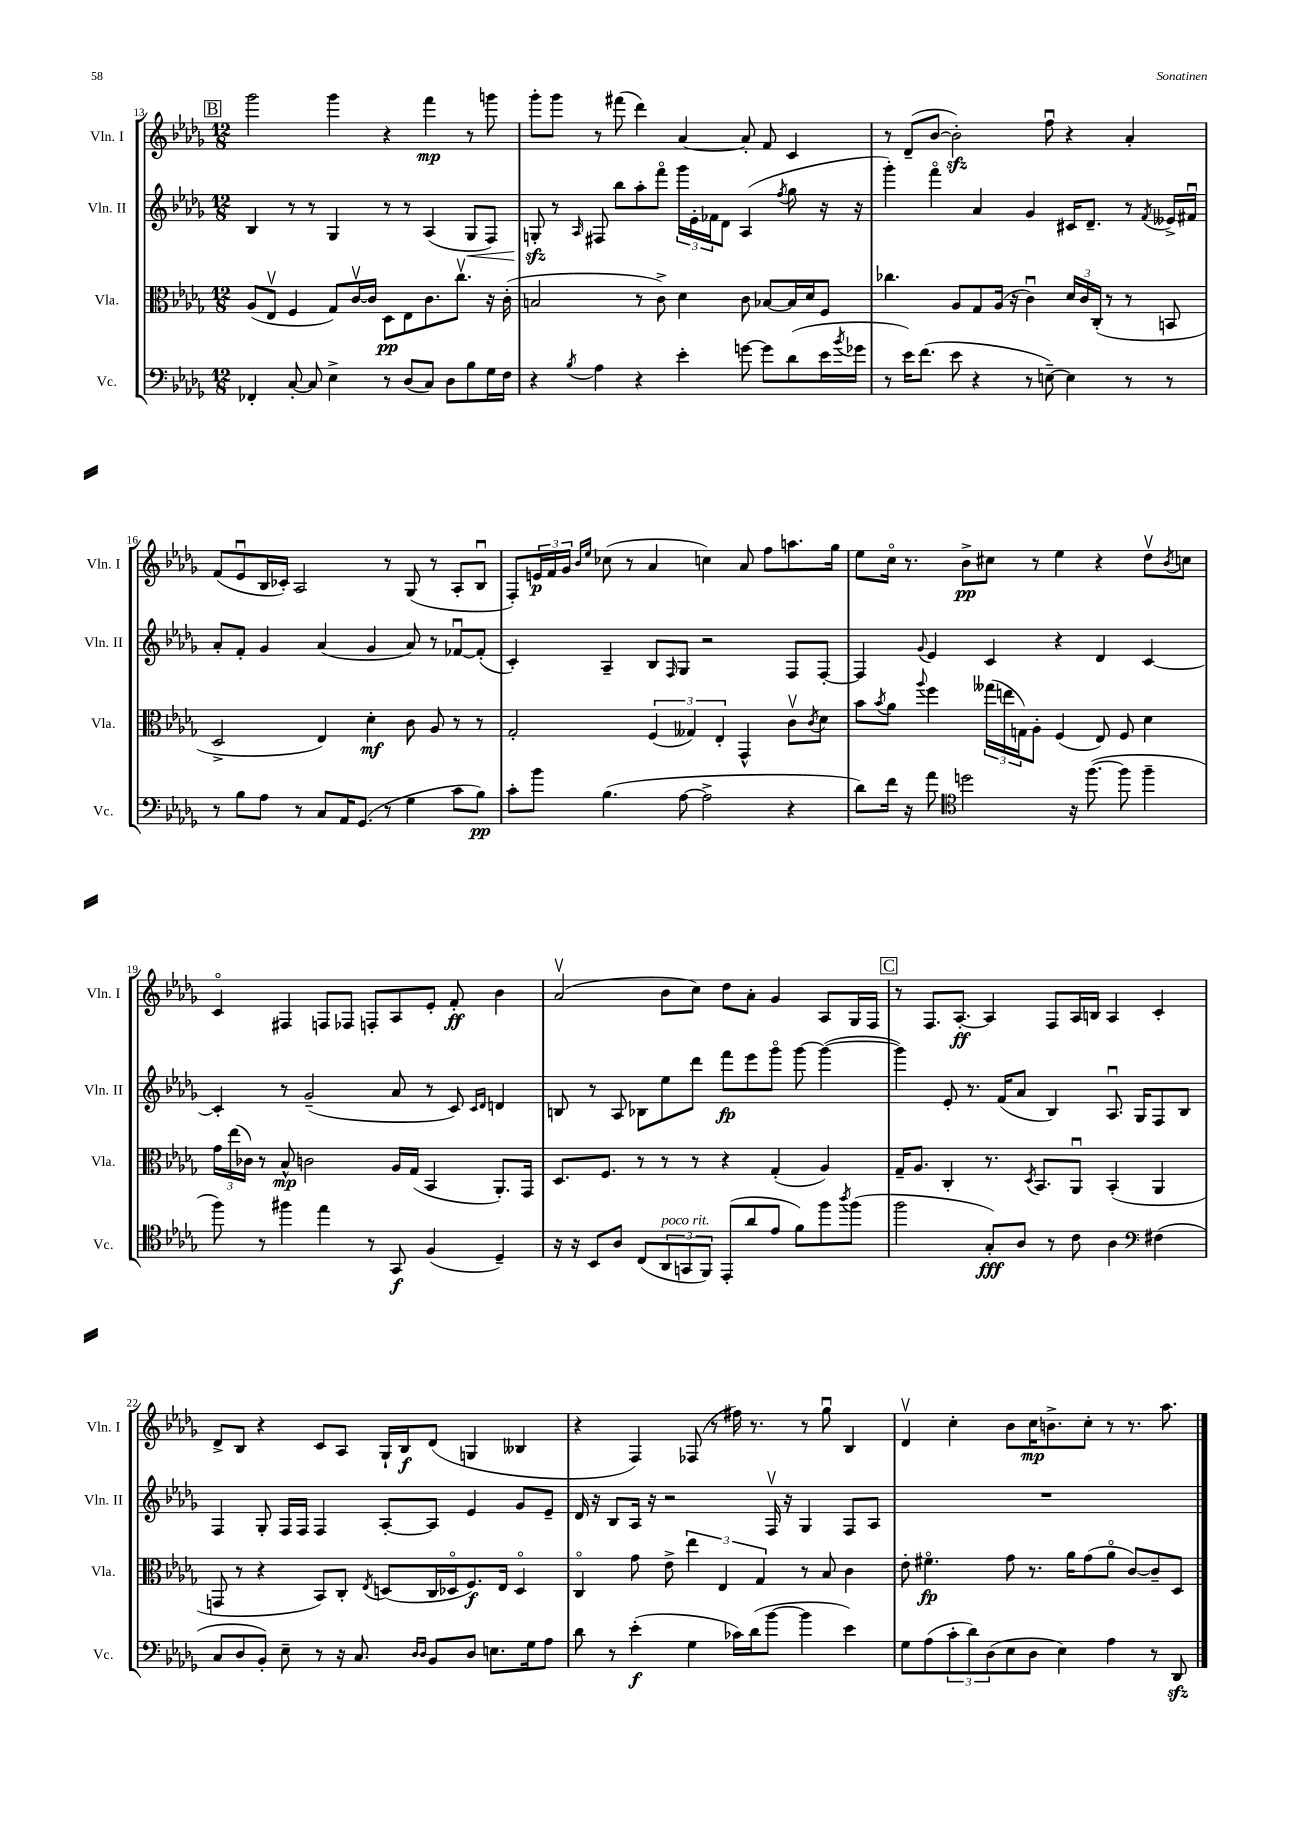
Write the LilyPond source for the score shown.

<<
\new StaffGroup <<
\new Staff = "s0" \with { instrumentName = "Vln. I" shortInstrumentName = "Vln. I" } {
    \clef treble \key des \major \numericTimeSignature \time 12/8
    \mark \markup { \box "B" } ges'''2 ges'''4 r4 f'''4\mp r8 g'''8 |
    ges'''8-. ges'''8 r8 fis'''8( des'''4) aes'4~ aes'8-. f'8 c'4 |
    r8 des'8--( bes'8~ bes'2-.\sfz) f''8\downbow r4 aes'4-. |
    f'8( ees'8\downbow bes16 ces'16-.) aes2 r8 ges8( r8 aes8-. bes8\downbow |
    f8-.) \tuplet 3/2 { e'16\p f'16 ges'16 } \grace { bes'16 ees''16 } ces''8( r8 aes'4 c''4) aes'8 f''8 a''8. ges''16 |
    ees''8 c''16\flageolet r8. bes'8->\pp cis''8 r8 ees''4 r4 des''8\upbow \acciaccatura { bes'8 } c''8 |
    c'4\flageolet fis4 f8 fes8 f8-. aes8 ees'8-. f'8-.\ff bes'4 |
    aes'2\upbow( bes'8 c''8) des''8 aes'8-. ges'4 aes8 ges16 f16 |
    \mark \markup { \box "C" } r8 f8. aes8.~-.\ff aes4 f8 aes16 b16 aes4 c'4-. |
    des'8-> bes8 r4 c'8 aes8 ges16-! bes16\f des'8( g4 beses4 |
    r4 f4) fes8( r8 fis''16) r8. r8 ges''8\downbow bes4 |
    des'4\upbow c''4-. bes'8 c''16\mp b'8.-> c''8-. r8 r8. aes''8. \bar "|." |
}
\new Staff = "s1" \with { instrumentName = "Vln. II" shortInstrumentName = "Vln. II" } {
    \clef treble \key des \major \numericTimeSignature \time 12/8
    \mark \markup { \box "B" } bes4 r8 r8 ges4 r8 r8 aes4( ges8\< f8) |
    g8-.\sfz\! r8 \grace { aes16 } fis8 bes''8 aes''8-. f'''8\flageolet \tuplet 3/2 { ges'''16 ees'16-. fes'16 } des'8 aes4( \acciaccatura { f''8 } ges''8 r16 r16 |
    ges'''4-.) f'''4\flageolet aes'4 ges'4 cis'16 des'8.-- r8 \acciaccatura { f'8 } eeses'16-> fis'16\downbow |
    aes'8-. f'8-. ges'4 aes'4( ges'4 aes'8) r8 fes'8~\downbow fes'8-.( |
    c'4-.) aes4-- bes8 \grace { f16 } ges8 r2 f8 f8~-. |
    f4 \appoggiatura { ges'8 } ees'4 c'4 r4 des'4 c'4~ |
    c'4-. r8 ges'2--( aes'8 r8 c'8) \grace { c'16 des'16 } d'4 |
    b8 r8 aes8 bes8 ees''8 des'''8 f'''8\fp ees'''8 ges'''8\flageolet ges'''8~ ges'''4~( |
    \mark \markup { \box "C" } ges'''4) ees'8-. r8. f'16( aes'8 bes4) aes8.\downbow ges16 f8 bes8 |
    f4 ges8-. f16 f16 f4 aes8~-. aes8 ees'4 ges'8 ees'8-- |
    des'16 r16 bes8 aes16 r16 r2 f16\upbow r16 ges4 f8 aes8 |
    R1. \bar "|." |
}
\new Staff = "s2" \with { instrumentName = "Vla." shortInstrumentName = "Vla." } {
    \clef alto \key des \major \numericTimeSignature \time 12/8
    \mark \markup { \box "B" } aes8( ees8\upbow f4 ges8) c'16~\upbow c'16 des8\pp ees8 c'8. c''8.\upbow r16 c'16-.( |
    b2 r8 c'8->) des'4 c'8 bes8~ bes16 des'16 f8 |
    ces''4. aes8 ges8 aes16( r16 c'4\downbow) \tuplet 3/2 { des'16 c'16 c16-.( } r8 r8 b,8 |
    des2-> ees4) des'4-.\mf c'8 aes8 r8 r8 |
    ges2-. \tuplet 3/2 { f4( geses4) ees4-. } ges,4-^ c'8\upbow \acciaccatura { c'8 } des'8 |
    bes'8 \acciaccatura { bes'8 } aes'8 \appoggiatura { aes''8 } f''4 \tuplet 3/2 { geses''16( e''16 g16) } aes8-. f4( ees8) f8 des'4 |
    \tuplet 3/2 { ges'16 ees''16( ces'16) } r8 bes8-^\mp c'2 aes16 ges16( bes,4 aes,8.-.) ges,16 |
    des8. f8. r8 r8 r8 r4 ges4-.( aes4) |
    \mark \markup { \box "C" } ges16-- aes8. c4-. r8. \acciaccatura { des8 } bes,8. aes,8\downbow bes,4-.( aes,4 |
    g,8 r8 r4 bes,8) c8-. \acciaccatura { ees8 } d8( c16 des16\flageolet f8.\f) ees16 des4\flageolet |
    c4\flageolet ges'8 ees'8-> \tuplet 3/2 { ees''4 ees4 ges4 } r8 bes8 c'4 |
    ees'8-. fis'4.\flageolet\fp ges'8 r8. aes'16 ges'8( aes'8\flageolet c'8~) c'8-- des8 \bar "|." |
}
\new Staff = "s3" \with { instrumentName = "Vc." shortInstrumentName = "Vc." } {
    \clef bass \key des \major \numericTimeSignature \time 12/8
    \mark \markup { \box "B" } fes,4-. c8~-. c8 ees4-> r8 des8( c8) des8 bes8 ges16 f16 |
    r4 \acciaccatura { bes8 } aes4 r4 ees'4-. g'8~ g'8 des'8( ees'16 \acciaccatura { bes'8 } ges'16 |
    r8 ees'16) f'8.( ees'8 r4 r8 e8~--) e4 r8 r8 |
    r8 bes8 aes8 r8 c8 aes,16 ges,8.( r8 ges4 c'8 bes8\pp) |
    c'8-. bes'8 bes4.( aes8~ aes2-> r4 |
    des'8) f'16 r16 aes'8 \clef tenor d''2 r16 f''8.~( f''8 f''4-- |
    f''8) r8 fis''4 ees''4 r8 ges,8\f f4( des4--) |
    r16 r16 bes,8 aes8 c8( \tuplet 3/2 { aes,8^\markup { \italic "poco rit." } g,8 f,8) } ees,8-.( aes'8 ees'8 f'8) f''8 \acciaccatura { aes''8 } f''8( |
    \mark \markup { \box "C" } f''2 ges8-.\fff) aes8 r8 c'8 aes4 \clef bass fis4( |
    c8 des8 bes,8-.) ees8-- r8 r16 c8. \grace { des16 des16 } bes,8 des8 e8. ges16 aes8 |
    des'8 r8 ees'4-.\f( ges4 ces'16) des'16( bes'8~ bes'4 ees'4) |
    ges8 aes8( \tuplet 3/2 { c'8-. des'8) des8( } ees8 des8 ees4) aes4 r8 des,8\sfz \bar "|." |
}
>>
>>
\layout { \context { \Score currentBarNumber = #13 } }
